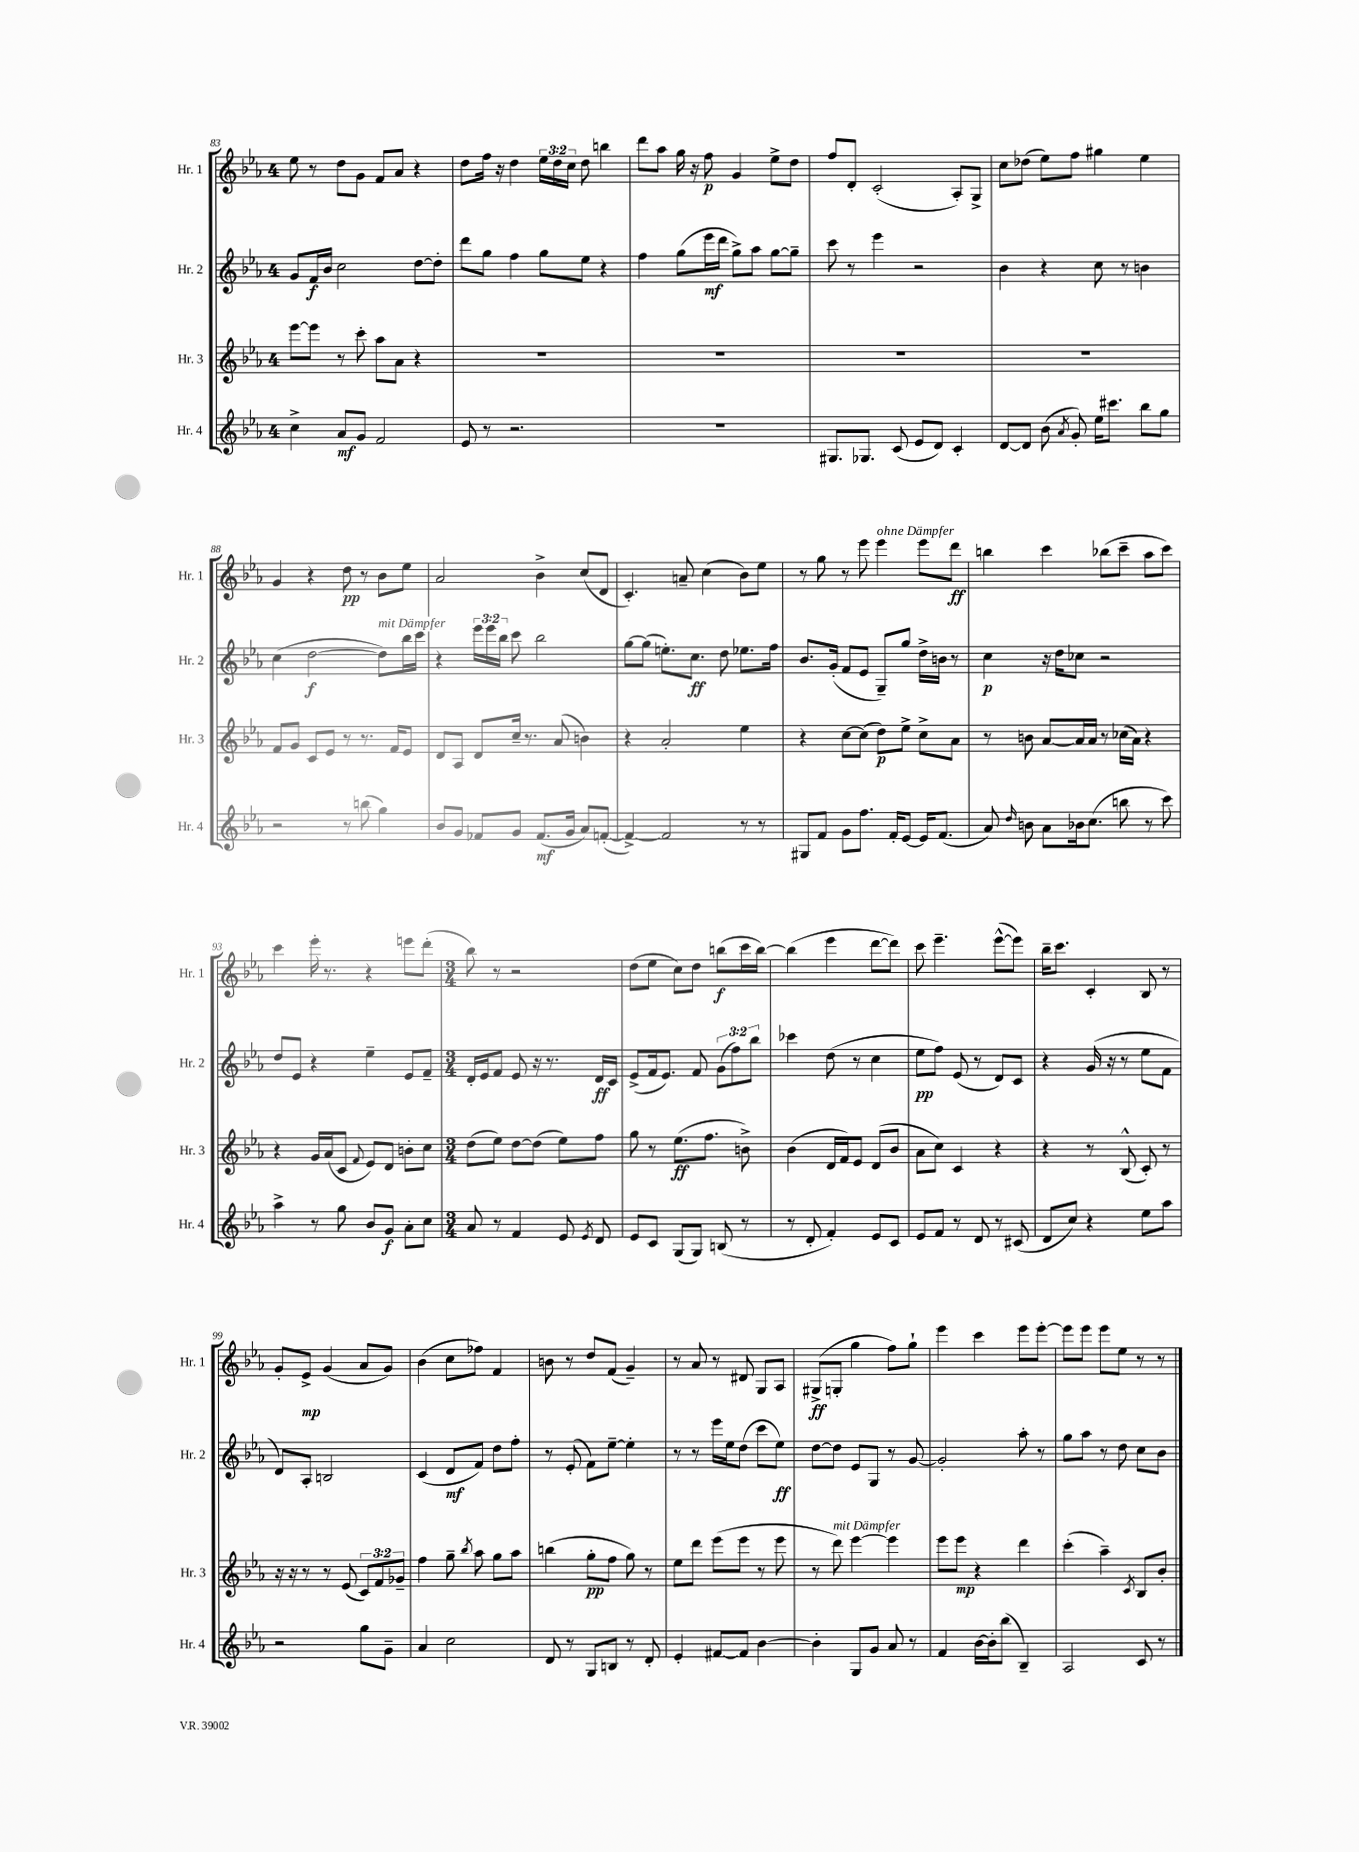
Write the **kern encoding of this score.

**kern	**dynam	**kern	**dynam	**kern	**dynam	**kern	**dynam
*part4	*part4	*part3	*part3	*part2	*part2	*part1	*part1
*staff4	*staff4	*staff3	*staff3	*staff2	*staff2	*staff1	*staff1
*I"Hr. 4	*	*I"Hr. 3	*	*I"Hr. 2	*	*I"Hr. 1	*
*I'Hr. 4	*	*I'Hr. 3	*	*I'Hr. 2	*	*I'Hr. 1	*
*clefG2	*	*clefG2	*	*clefG2	*	*clefG2	*
*k[b-e-a-]	*	*k[b-e-a-]	*	*k[b-e-a-]	*	*k[b-e-a-]	*
*M4/4	*	*M4/4	*	*M4/4	*	*M4/4	*
=83	=83	=83	=83	=83	=83	=83	=83
4cc^\	.	[8eee-\L	.	8g/L	.	8ee-\	.
.	.	8eee-\J]	.	16f/L	f	8r	.
.	.	.	.	16b-/JJ	.	.	.
8a-/L	mf	8r	.	2cc\	.	8dd\L	.
8g/J	.	8ccc'\	.	.	.	8g\J	.
2f/	.	8aa-\L	.	.	.	8f/L	.
.	.	8a-\J	.	.	.	8a-/J	.
.	.	4r	.	[8dd\L	.	4r	.
.	.	.	.	8dd'\J]	.	.	.
=84	=84	=84	=84	=84	=84	=84	=84
8e-/	.	1r	.	8ddd\L	.	8dd\L	.
8r	.	.	.	8gg\J	.	16ff\Jk	.
.	.	.	.	.	.	16r	.
2.r	.	.	.	4ff\	.	4dd\	.
.	.	.	.	8gg\L	.	24ee-\LL	.
.	.	.	.	.	.	24dd\	.
.	.	.	.	.	.	24cc\JJ	.
.	.	.	.	8ee-\J	.	8dd\	.
.	.	.	.	4r	.	4bbn\	.
=85	=85	=85	=85	=85	=85	=85	=85
1r	.	1r	.	4ff\	.	8ddd\L	.
.	.	.	.	.	.	8aa-\J	.
.	.	.	.	(8gg\L	.	16gg\	.
.	.	.	.	.	.	16r	.
.	.	.	.	16eee-\L	mf	8ff\	p
.	.	.	.	16ddd\JJ	.	.	.
.	.	.	.	8gg^\L)	.	4g/	.
.	.	.	.	8aa-\J	.	.	.
.	.	.	.	[8gg\L	.	8ee-^\L	.
.	.	.	.	8gg~\J]	.	8dd\J	.
=86	=86	=86	=86	=86	=86	=86	=86
8.G#X/L	.	1r	.	8ccc\	.	8ff/L	.
.	.	.	.	8r	.	8d'/J	.
8.G-X/J	.	.	.	.	.	.	.
.	.	.	.	4eee-\	.	(2c'/	.
(8c/	.	.	.	.	.	.	.
8e-/L	.	.	.	2r	.	.	.
8d/J)	.	.	.	.	.	.	.
4c'/	.	.	.	.	.	8A-'/L)	.
.	.	.	.	.	.	8G^/J	.
=87	=87	=87	=87	=87	=87	=87	=87
[8d/L	.	1r	.	4b-\	.	8cc\L	.
8d/J]	.	.	.	.	.	(8dd-X\J	.
(8b-\	.	.	.	4r	.	8ee-\L)	.
8qa-/	.	.	.	.	.	.	.
8g'/)	.	.	.	.	.	8ff\J	.
16ee-\KL	.	.	.	8cc\	.	4gg#X\	.
8.ccc#X\J	.	.	.	.	.	.	.
.	.	.	.	8r	.	.	.
8bb-\L	.	.	.	4bn\	.	4ee-\	.
8gg\J	.	.	.	.	.	.	.
!!LO:LB:g=z
=88	=88	=88	=88	=88	=88	=88	=88
2r	.	8f/L	.	(4cc\	.	4g/	.
.	.	8g/J	.	.	.	.	.
.	.	8c/L	.	[2dd\	f	4r	.
.	.	8e-/J	.	.	.	.	.
8r	.	8r	.	.	.	8dd\	pp
(8bbn\	.	8.r	.	.	.	8r	.
!	!	!	!	!LO:TX:a:i:t=mit Dämpfer	!	!	!
4gg\)	.	.	.	8dd\L])	.	8b-\L	.
.	.	16f/KL	.	.	.	.	.
.	.	8e-/J	.	16bb-\L	.	8ee-\J	.
.	.	.	.	16ccc\JJ	.	.	.
=89	=89	=89	=89	=89	=89	=89	=89
8b-/L	.	8d/L	.	4r	.	2a-/	.
8g/J	.	8A-/J	.	.	.	.	.
8f-X/L	.	8d/L	.	24eee-\LL	.	.	.
.	.	.	.	24eee-\	.	.	.
.	.	.	.	24bb-\JJ	.	.	.
8g/J	.	16cc~/Jk	.	8ccc\	.	.	.
.	.	8.r	.	.	.	.	.
(8.f-/L	mf	.	.	2bb-\	.	4b-^\	.
.	.	(8a-/	.	.	.	.	.
16g/Jk	.	.	.	.	.	.	.
8a-/L)	.	4bn\)	.	.	.	(8cc/L	.
([8fn'/J	.	.	.	.	.	8d/J	.
=90	=90	=90	=90	=90	=90	=90	=90
4f^/_)	.	4r	.	[8gg\L	.	4.c'/)	.
.	.	.	.	(8gg\J]	.	.	.
2f/]	.	2a-'/	.	8.een'\L)	.	.	.
.	.	.	.	.	.	8an~/	.
.	.	.	.	8.cc\J	ff	.	.
.	.	.	.	.	.	(4cc\	.
.	.	.	.	8dd\	.	.	.
8r	.	4ee-\	.	8.ee-X\L	.	8b-\L)	.
8r	.	.	.	.	.	8ee-\J	.
.	.	.	.	16ff\Jk	.	.	.
=91	=91	=91	=91	=91	=91	=91	=91
8G#X/L	.	4r	.	8.b-/L	.	8r	.
8f/J	.	.	.	.	.	8gg\	.
.	.	.	.	(16g'/Jk	.	.	.
8g\L	.	[8cc\L	.	8f/L	.	8r	.
8.ff\J	.	(8cc\J]	.	8e-/J	.	8eee-\	.
!	!	!	!	!	!	!LO:TX:a:i:t=ohne Dämpfer	!
.	.	8dd\L)	p	8G~/L)	.	4eee-\	.
16f'/KL	.	.	.	.	.	.	.
[8e-/J	.	8ee-^\J	.	8gg/J	.	.	.
16e-/KL]	.	8cc^\L	.	16dd^\LL	.	8eee-\L	.
(8.f/J	.	.	.	16bn\JJ	.	.	.
.	.	8a-\J	.	8r	.	8ddd\J	ff
=92	=92	=92	=92	=92	=92	=92	=92
8a-/)	.	8r	.	4cc\	p	4bbn\	.
16qqdd/	.	.	.	.	.	.	.
8bn\	.	8bn\	.	.	.	.	.
8a-\L	.	[8a-/L	.	16r	.	4ccc\	.
.	.	.	.	16dd\KL	.	.	.
16b-X\k	.	16a-/L]	.	8cc-X\J	.	.	.
(8.cc\J	.	16a-/JJ	.	.	.	.	.
.	.	8r	.	2r	.	(8bb-X\L	.
8bbn\	.	(16cc-X\LL	.	.	.	8ccc~\J	.
.	.	16a-\JJ)	.	.	.	.	.
8r	.	4r	.	.	.	8aa-\L	.
8ccc\)	.	.	.	.	.	8ccc\J)	.
!!LO:LB:g=z
=93	=93	=93	=93	=93	=93	=93	=93
4aa-^\	.	4r	.	8dd/L	.	4ccc\	.
.	.	.	.	8e-/J	.	.	.
8r	.	16g/LL	.	4r	.	16eee-'\	.
.	.	(16a-/J	.	.	.	8.r	.
8gg\	.	8c/J	.	.	.	.	.
.	.	8qqf/	.	.	.	.	.
8b-/L	.	8e-/L)	.	4ee-~\	.	4r	.
8g/J	f	8d/J	.	.	.	.	.
8a-'\L	.	8bn'\L	.	8e-/L	.	8eeen\L	.
8cc\J	.	8cc\J	.	8f~/J	.	(8ddd'\J	.
=94	=94	=94	=94	=94	=94	=94	=94
*M3/4	*	*M3/4	*	*M3/4	*	*M3/4	*
8a-/	.	(8dd\L	.	16d'/LL	.	8bb-\)	.
.	.	.	.	16e-/J	.	.	.
8r	.	8ee-\J)	.	8f/J	.	8r	.
4f/	.	[8dd\L	.	8e-/	.	2r	.
.	.	(8dd\J]	.	16r	.	.	.
.	.	.	.	8.r	.	.	.
8e-/	.	8ee-\L)	.	.	.	.	.
8qe-/	.	.	.	.	.	.	.
8d/	.	8ff\J	.	16d/LL	ff	.	.
.	.	.	.	16c/JJ	.	.	.
=95	=95	=95	=95	=95	=95	=95	=95
8e-/L	.	8gg\	.	(8e-^/L	.	(8dd\L	.
8c/J	.	8r	.	16f/k	.	8ee-\J	.
.	.	.	.	8.e-/J)	.	.	.
(8G/L	.	(8.ee-\L	ff	.	.	8cc\L)	.
8G/J)	.	.	.	8f/	.	8dd\J	.
.	.	8.ff\J	.	.	.	.	.
(8Bn/	.	.	.	(12g\L	.	(8bbn\L	f
.	.	.	.	12ff\)	.	.	.
8r	.	8bn^\)	.	.	.	16ccc\L	.
.	.	.	.	12bb-\J	.	.	.
.	.	.	.	.	.	[16bb\JJ)	.
=96	=96	=96	=96	=96	=96	=96	=96
8r	.	(4b-\	.	4ccc-X\	.	(4bb\]	.
8d'/	.	.	.	.	.	.	.
4f'/)	.	16d/LL	.	(8dd\	.	4eee-\	.
.	.	16f/J)	.	.	.	.	.
.	.	8e-/J	.	8r	.	.	.
8e-/L	.	(8d/L	.	4cc\	.	[8ddd\L	.
8c/J	.	8b-/J	.	.	.	8ddd\J])	.
=97	=97	=97	=97	=97	=97	=97	=97
8e-/L	.	8a-\L	.	8ee-\L	pp	8ccc\	.
8f/J	.	8cc\J)	.	8ff\J)	.	4.eee-~\	.
8r	.	4c/	.	(8e-/	.	.	.
8d/	.	.	.	8r	.	.	.
8r	.	4r	.	8d/L)	.	([8eee-^^\L	.
(8c#X/	.	.	.	8c/J	.	8eee-\J])	.
=98	=98	=98	=98	=98	=98	=98	=98
8d/L	.	4r	.	4r	.	16bb-~\KL	.
.	.	.	.	.	.	8.ccc\J	.
8cc/J)	.	.	.	.	.	.	.
4r	.	8r	.	(16g/	.	4c'/	.
.	.	.	.	16r	.	.	.
.	.	(8B-^^/	.	8r	.	.	.
8ee-\L	.	8c'/)	.	8ee-\L	.	8B-/	.
8aa-\J	.	8r	.	8f\J	.	8r	.
!!LO:LB:g=z
=99	=99	=99	=99	=99	=99	=99	=99
2r	.	16r	.	8d/L)	.	8g'/L	.
.	.	16r	.	.	.	.	.
.	.	8r	.	8A-'/J	.	8e-^/J	mp
.	.	8r	.	2Bn/	.	(4g/	.
.	.	(8e-/	.	.	.	.	.
8gg\L	.	12c/L)	.	.	.	8a-/L	.
.	.	12f/	.	.	.	.	.
8g~\J	.	.	.	.	.	8g/J)	.
.	.	12g-X~/J	.	.	.	.	.
=100	=100	=100	=100	=100	=100	=100	=100
4a-/	.	4ff\	.	(4c/	.	(4b-\	.
2cc\	.	8gg~\	.	8d/L	mf	8cc\L	.
.	.	8qbb-/	.	.	.	.	.
.	.	8aa-\	.	8f/J)	.	8ff-X\J)	.
.	.	8gg\L	.	8dd\L	.	4f/	.
.	.	8aa-\J	.	8ff'\J	.	.	.
=101	=101	=101	=101	=101	=101	=101	=101
8d/	.	(4bbn\	.	8r	.	8bn\	.
8r	.	.	.	(8e-'/	.	8r	.
8G/L	.	8gg'\L	pp	8f\L)	.	8dd/L	.
8Bn/J	.	8ff\J	.	[8ee-~\J	.	(8f/J	.
8r	.	8gg\)	.	4ee-'\]	.	4g~/)	.
8d'/	.	8r	.	.	.	.	.
=102	=102	=102	=102	=102	=102	=102	=102
4e-'/	.	8ee-\L	.	8r	.	8r	.
.	.	8ddd\J	.	8r	.	8a-/	.
[8f#X/L	.	(8eee-\L	.	16eee-\LL	.	8r	.
.	.	.	.	16ee-\J	.	.	.
8f#/J]	.	8eee-\J	.	(8dd\J	.	8d#X/	.
[4b-\	.	8r	.	8ccc\L	.	8G/L	.
.	.	8eee-\	.	8ee-\J)	ff	8A-/J	.
=103	=103	=103	=103	=103	=103	=103	=103
4b-'\]	.	8r	.	[8dd\L	.	(8G#X^/L	ff
!	!	!LO:TX:a:i:t=mit Dämpfer	!	!	!	!	!
.	.	8ddd\)	.	8dd\J]	.	8Gn'/J	.
8G/L	.	[4eee-\	.	8e-/L	.	4gg\	.
8g/J	.	.	.	8G/J	.	.	.
8a-/	.	4eee-\]	.	8r	.	8ff\L)	.
8r	.	.	.	[8g/	.	8gg`\J	.
=104	=104	=104	=104	=104	=104	=104	=104
4f/	.	8eee-\L	.	2g'/]	.	4eee-\	.
.	.	8eee-\J	mp	.	.	.	.
[16b-\LL	.	4r	.	.	.	4ccc\	.
16b-'\J]	.	.	.	.	.	.	.
(8bb-\J	.	.	.	.	.	.	.
4B-~/)	.	4ddd\	.	8aa-'\	.	8eee-\L	.
.	.	.	.	8r	.	[8eee-'\J	.
=105	=105	=105	=105	=105	=105	=105	=105
2A-/	.	(4ccc'\	.	8gg\L	.	8eee-\L]	.
.	.	.	.	8aa-\J	.	8eee-\J	.
.	.	4aa-~\)	.	8r	.	8eee-\L	.
.	.	.	.	8dd\	.	8ee-\J	.
.	.	8qc/	.	.	.	.	.
8c/	.	8B-/L	.	8cc\L	.	8r	.
8r	.	8b-'/J	.	8b-\J	.	8r	.
==	==	==	==	==	==	==	==
*-	*-	*-	*-	*-	*-	*-	*-
